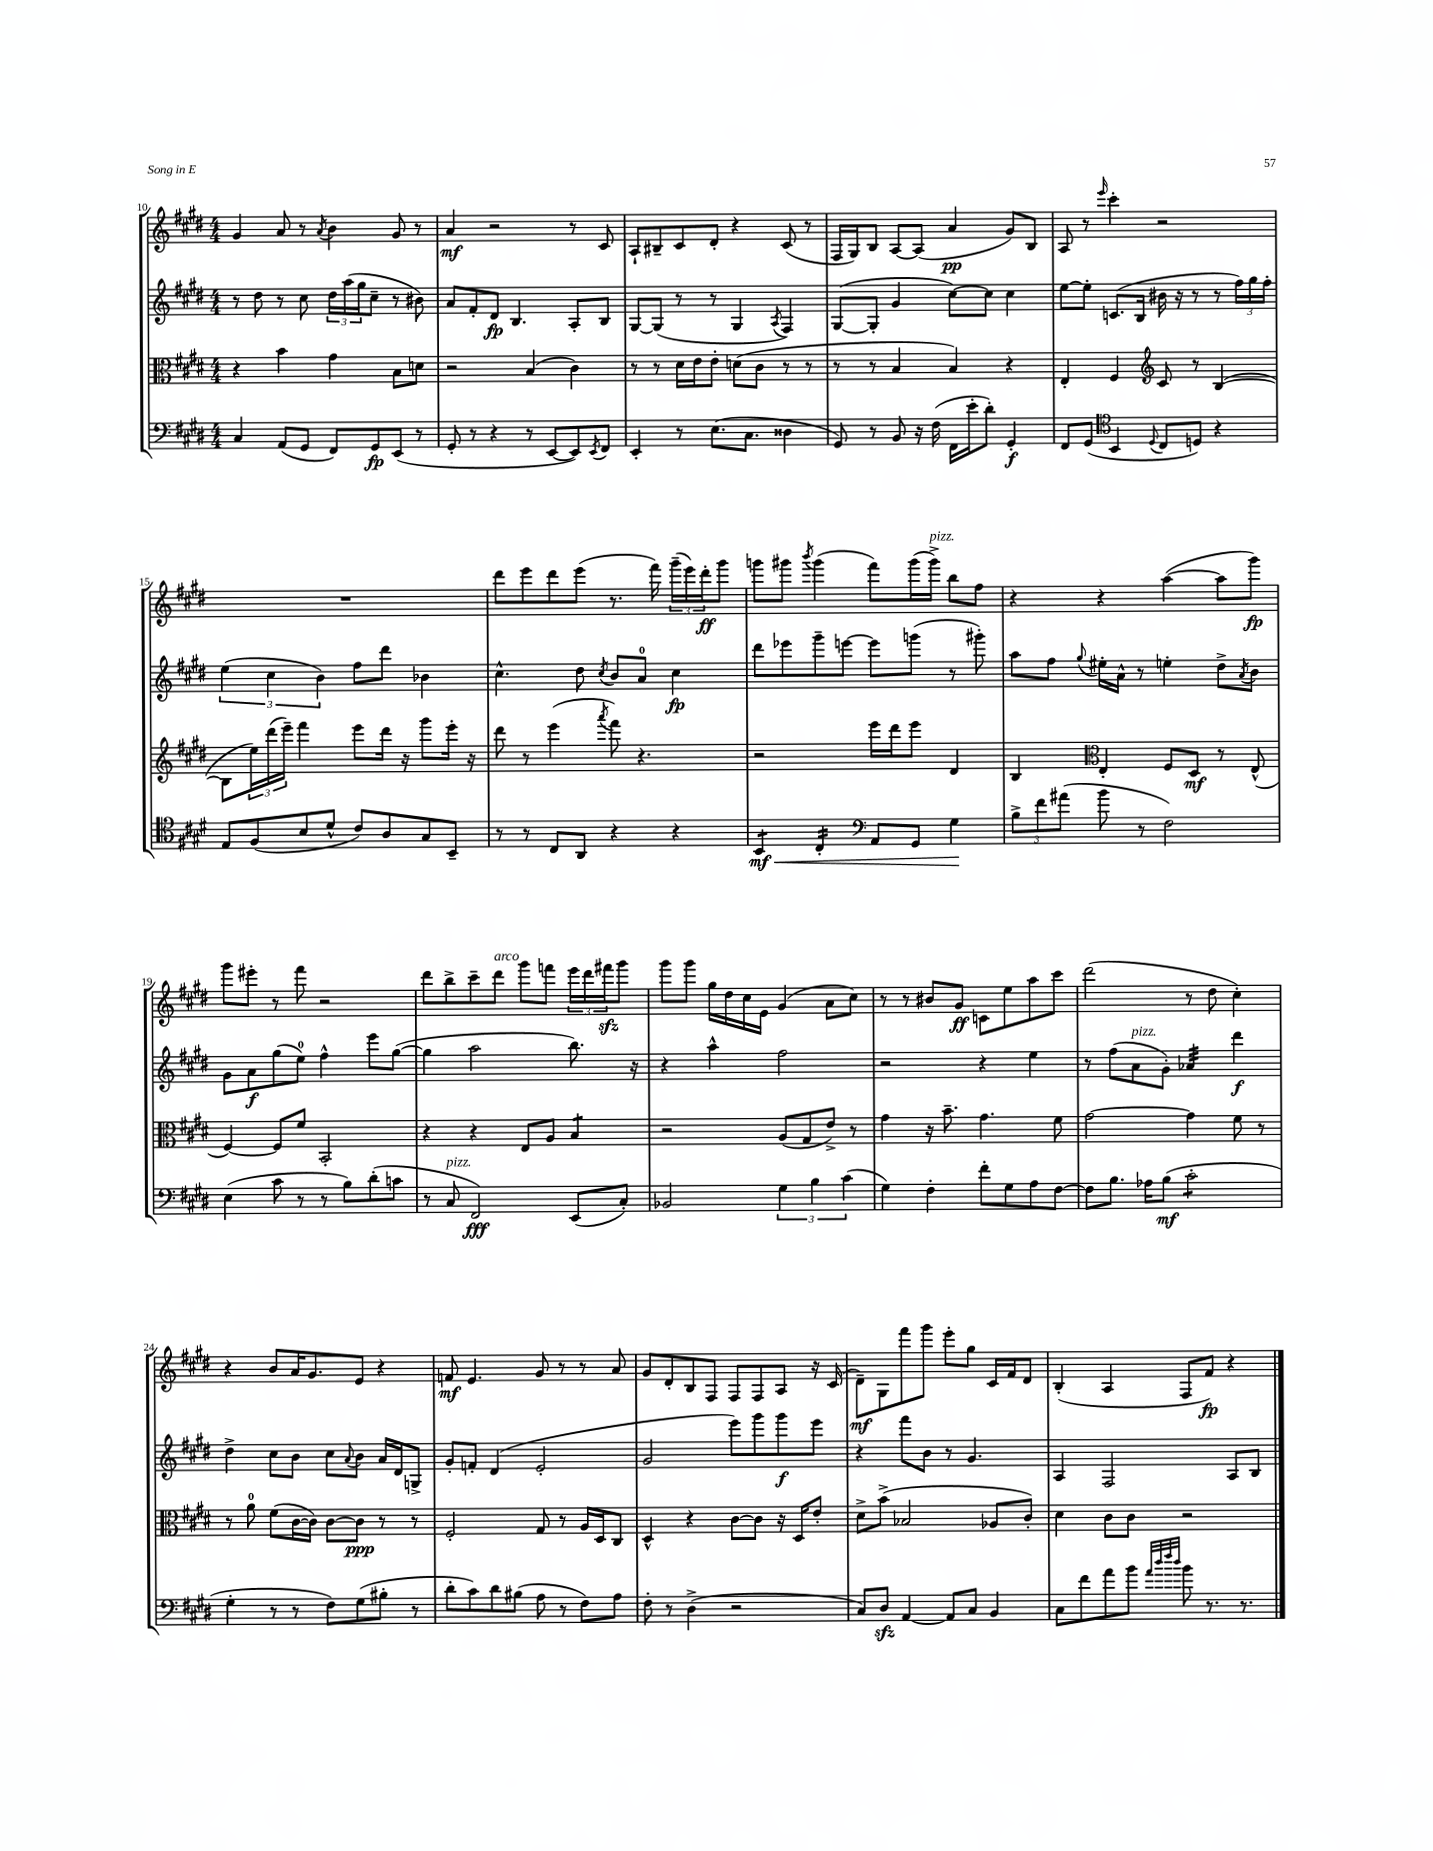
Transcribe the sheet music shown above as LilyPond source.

<<
\new StaffGroup <<
\new Staff = "s0" {
    \clef treble \key e \major \numericTimeSignature \time 4/4
    gis'4 a'8 r8 \acciaccatura { a'8 } b'4 gis'8 r8 |
    a'4\mf r2 r8 cis'8 |
    a8-! bis8-- cis'8 dis'8-. r4 cis'8( r8 |
    fis16 gis16) b8 a8~ a8( a'4\pp gis'8) b8 |
    a8 r8 \grace { e'''16 } cis'''4-. r2 |
    R1 |
    dis'''8 e'''8 dis'''8 e'''8( r8. fis'''16) \tuplet 3/2 { gis'''16--( e'''16) dis'''16-.\ff } gis'''8 |
    g'''8 gis'''8 \acciaccatura { b'''8 } gis'''4( fis'''8) gis'''16( gis'''16->^\markup { \italic "pizz." }) b''8 fis''8 |
    r4 r4 a''4~( a''8 gis'''8\fp) |
    gis'''8 eis'''8-. r8 fis'''8 r2 |
    dis'''8 b''8-> cis'''8-- dis'''8^\markup { \italic "arco" } gis'''8 f'''8 \tuplet 3/2 { e'''16 dis'''16 fis'''16\sfz } gis'''8 |
    gis'''8 gis'''8 gis''16 dis''16 cis''16 e'16 gis'4( a'8 cis''8) |
    r8 r8 bis'8 gis'8\ff c'8 e''8 a''8 cis'''8 |
    dis'''2( r8 dis''8 cis''4-.) |
    r4 b'8 a'16 gis'8. e'8 r4 |
    f'8\mf e'4. gis'8 r8 r8 a'8 |
    gis'8 dis'8-. b8 fis8 fis8 fis8 a8 r16 cis'16( |
    dis'8--\mf) gis8 fis'''8 gis'''8 e'''8-. gis''8 cis'16 fis'16 dis'8 |
    b4-.( a4 fis8 fis'8\fp) r4 \bar "|." |
}
\new Staff = "s1" {
    \clef treble \key e \major \numericTimeSignature \time 4/4
    r8 dis''8 r8 cis''8 \tuplet 3/2 { dis''16 a''16( gis''16 } cis''8-- r8 bis'8) |
    a'8 fis'8-. dis'8\fp b4. a8-. b8 |
    gis8~ gis8( r8 r8 gis4 \acciaccatura { a8 } fis4) |
    gis8~( gis8-. gis'4 cis''8~) cis''8 cis''4 |
    e''8~ e''8-. c'8.( b16 bis'16 r16 r8 r8 \tuplet 3/2 { fis''16) gis''16 fis''16-. } |
    \tuplet 3/2 { e''4( cis''4 b'4) } fis''8 dis'''8 bes'4 |
    cis''4.-^ dis''8 \acciaccatura { cis''8 } b'8 a'8-0 cis''4\fp |
    dis'''8 ees'''8 gis'''8-- e'''8~ e'''8 g'''8( r8 gis'''8-.) |
    a''8 fis''8 \appoggiatura { gis''8 } eis''16-. a'16-^ r8 e''4-. dis''8-> \acciaccatura { a'8 } b'8 |
    gis'8 a'8\f gis''8( e''8-0) fis''4-^ e'''8 gis''8~( |
    gis''4 a''2 b''8.) r16 |
    r4 a''4-^ fis''2 |
    r2 r4 e''4 |
    r8 fis''8( a'8^\markup { \italic "pizz." } gis'8-.) aes'4:32 dis'''4\f |
    dis''4-> cis''8 b'8 cis''8 \appoggiatura { a'8 } b'8 a'16 dis'16 g8-> |
    gis'8-. f'8-. dis'4( e'2-. |
    gis'2 e'''8) gis'''8 gis'''8\f e'''8 |
    r4 fis'''8 b'8 r8 gis'4. |
    a4 fis2 a8 b8 \bar "|." |
}
\new Staff = "s2" {
    \clef alto \key e \major \numericTimeSignature \time 4/4
    r4 b'4 gis'4 b8 d'8 |
    r2 b4( cis'4) |
    r8 r8 dis'16 e'16 e'8-. d'8( cis'8 r8 r8 |
    r8 r8 b4 b4) r4 |
    e4-. fis4 \clef treble cis'8 r8 b4~( |
    b8 \tuplet 3/2 { e''16) dis'''16( e'''16--) } fis'''4 e'''8 dis'''16 r16 gis'''8 e'''16-. r16 |
    dis'''8 r8 e'''4( \acciaccatura { a'''8 } fis'''8) r4. |
    r2 e'''16 dis'''16 e'''8 dis'4 |
    b4 \clef alto e4-. fis8 dis8\mf r8 e8-^( |
    fis4~) fis8 fis'8 b,2-. |
    r4 r4 e8 a8 b4:8 |
    r2 a8( gis8 e'8->) r8 |
    gis'4 r16 b'8.-- gis'4. fis'8 |
    gis'2~ gis'4 fis'8 r8 |
    r8 a'8-0 fis'8( cis'16~ cis'16) cis'8~ cis'8\ppp r8 r8 |
    fis2-. gis8 r8 a16 dis16 cis8 |
    dis4-^ r4 cis'8~ cis'8 r16 dis16 e'8-. |
    dis'8-> b'8->( bes2 aes8 cis'8-.) |
    dis'4 cis'8 cis'8 r2 \bar "|." |
}
\new Staff = "s3" {
    \clef bass \key e \major \numericTimeSignature \time 4/4
    cis4 a,8( gis,8 fis,8) gis,8\fp e,8( r8 |
    gis,8-. r8 r4 r8 e,8~ e,8) \acciaccatura { e,8 } fis,8 |
    e,4-. r8 e8.( cis8. disis4 |
    gis,8) r8 b,8 r16 fis16( fis,16 e'16-. dis'8-.) gis,4-.\f |
    fis,8 gis,8( \clef tenor b,4 \appoggiatura { dis8 } cis8 d8) r4 |
    e8 fis8( b8 dis'8-^ cis'8) a8 gis8 b,8-- |
    r8 r8 cis8 a,8 r4 r4 |
    b,4:8\mf\< cis4:16-. \clef bass a,8 gis,8 gis4\! |
    \tuplet 3/2 { b8-> fis'8 ais'8( } b'8 r8 fis2) |
    e4( cis'8 r8 r8 b8) dis'8-.( c'8 |
    r8 cis8^\markup { \italic "pizz." } fis,2\fff) e,8( cis8-.) |
    bes,2 \tuplet 3/2 { gis4 b4 cis'4( } |
    gis4) fis4-. fis'8-. gis8 a8 fis8~ |
    fis8 b8. aes16 b8\mf( cis'2:8-. |
    gis4-. r8 r8 fis8) gis8( bis8-. r8 |
    dis'8-. cis'8) dis'8 bis8( a8 r8 fis8) a8 |
    fis8-. r8 dis4->( r2 |
    cis8) dis8\sfz a,4~ a,8 cis8 b,4 |
    cis8 fis'8 a'8 b'8 \grace { a'32 dis''32 fis''32 dis''32 } b'8 r8. r8. \bar "|." |
}
>>
>>
\layout { \context { \Score currentBarNumber = #10 } }
